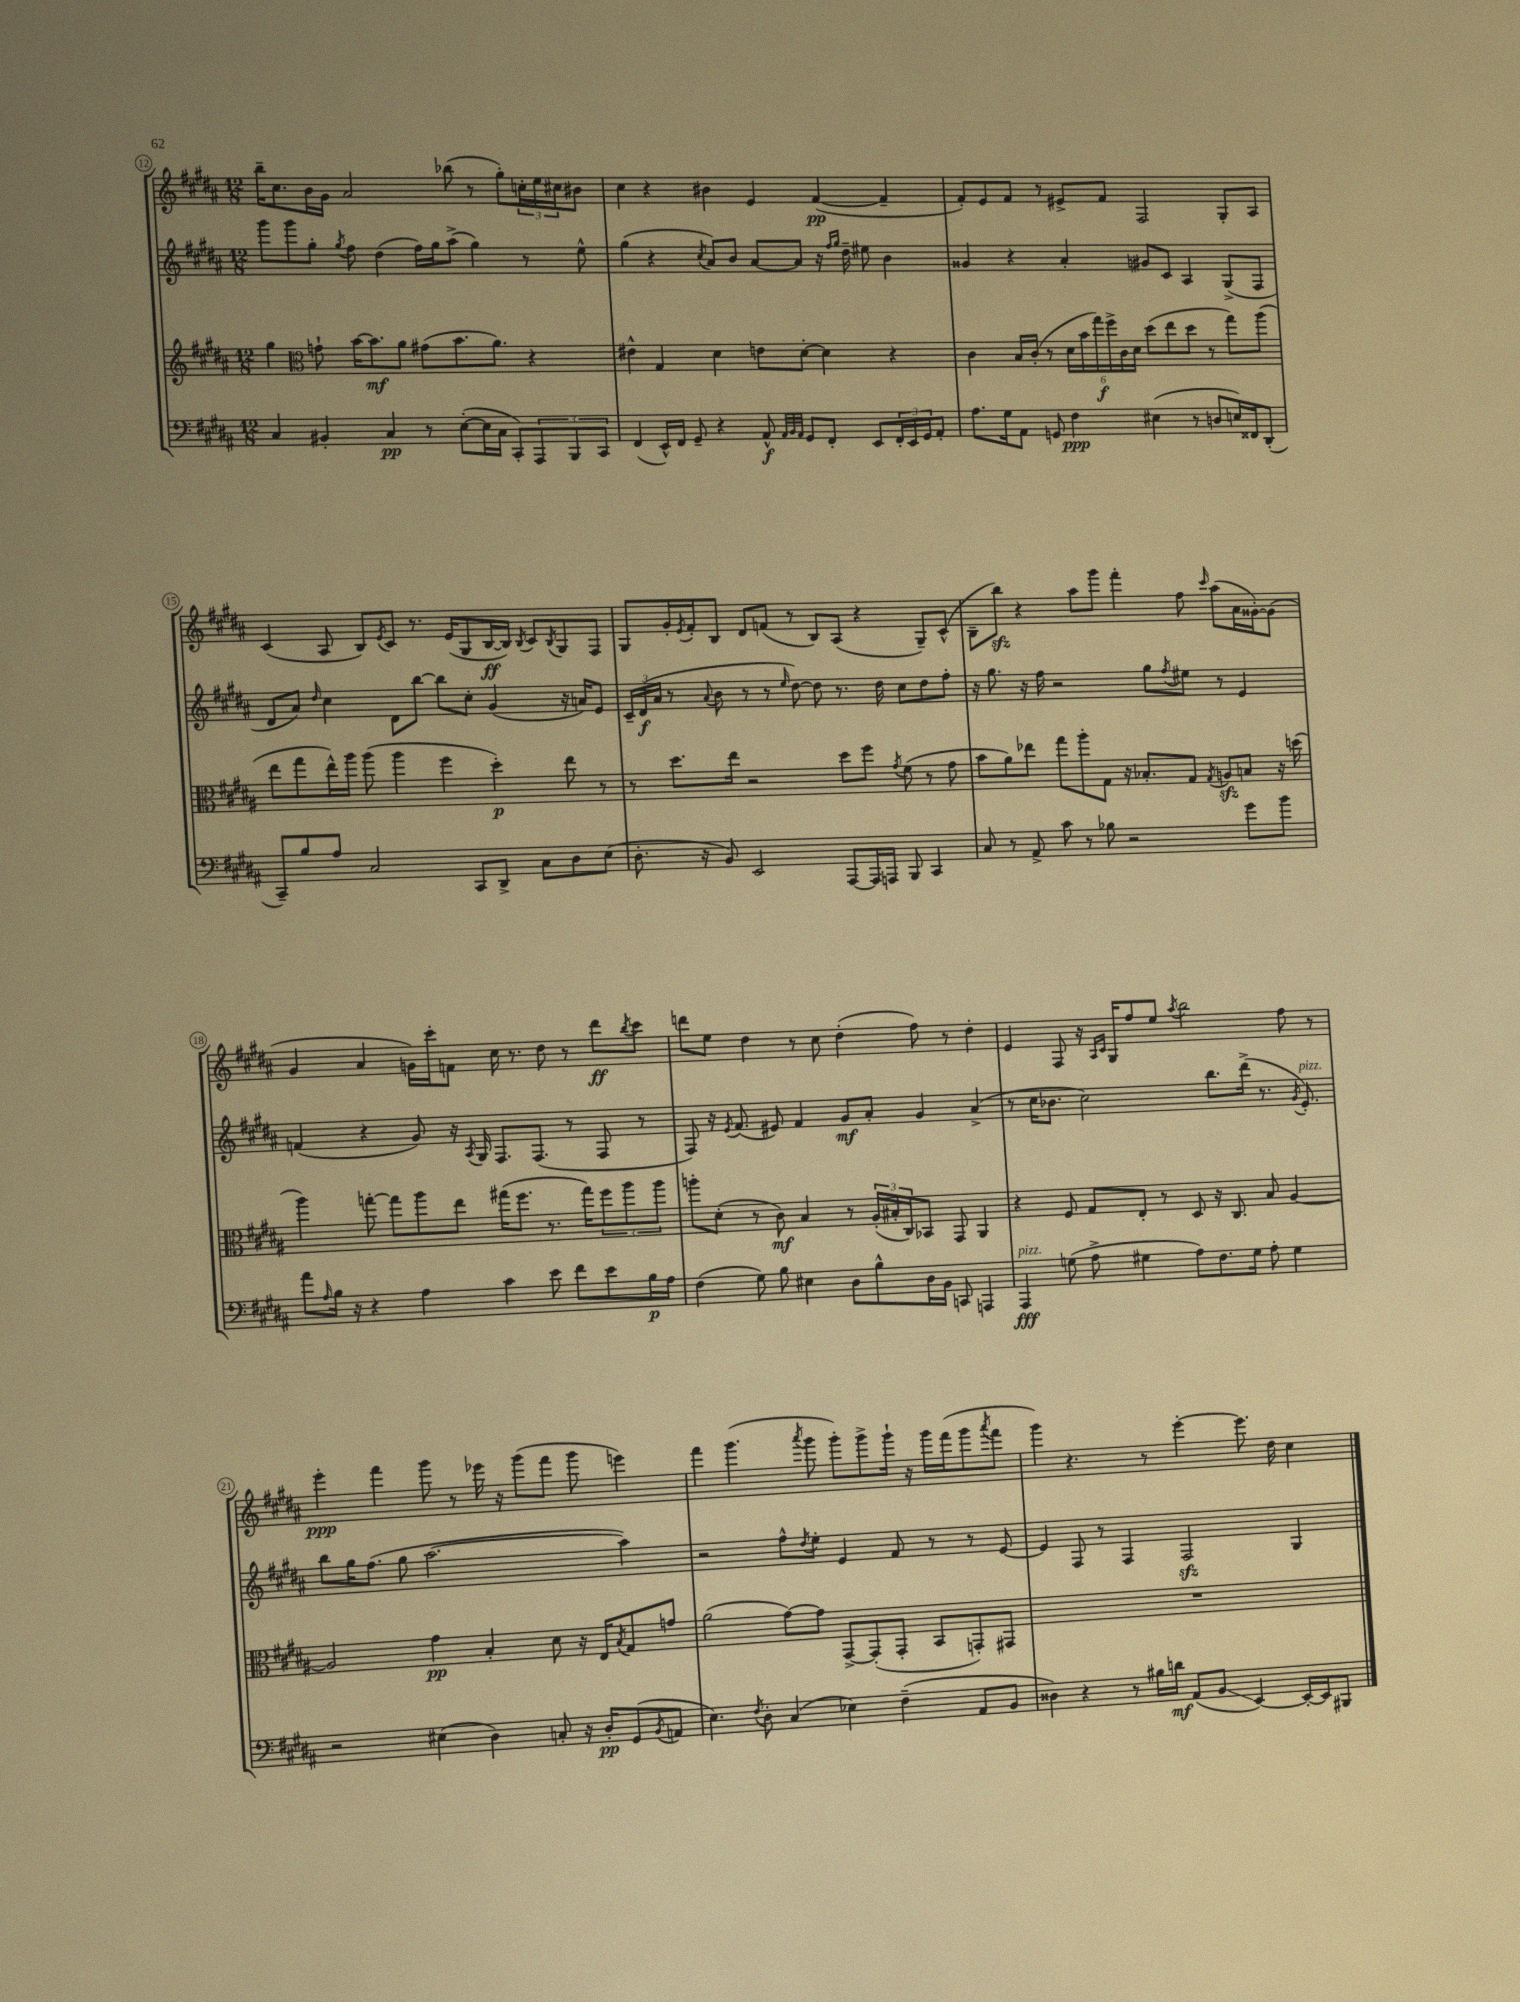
<<
\new StaffGroup <<
\new Staff = "s0" {
    \clef treble \key b \major \numericTimeSignature \time 12/8
    b''16-- cis''8. b'16 gis'16 ais'2 bes''8( r8 gis''8-.) \tuplet 3/2 { c''16-. e''16 cis''16 } bis'8 |
    cis''4 r4 bis'4 e'4 fis'4~\pp( fis'4-- |
    fis'8-.) e'8 fis'8 r8 eis'8-> fis'8 fis2 gis8-. ais8 |
    cis'4( ais8 b8) \acciaccatura { e'8 } cis'8 r8. e'16( gis8 b16~\ff b16) \acciaccatura { b8 } cis'8 \acciaccatura { b8 } gis8 fis8 |
    gis8 gis'16-. \acciaccatura { e'8 } fis'16-. b8 dis'8 f'8( r8 b8) ais8( r4 gis8--) cis'8-^( |
    b8-- b''8\sfz) r4 ais''8 gis'''8 fis'''4-. fis''8 \grace { cis'''16 } ais''8( ais'16 gisis'16~-.) gisis'8( |
    gis'4 ais'4 g'16) cis'''16-. f'8 cis''16 r8. dis''8 r8 dis'''8\ff \acciaccatura { b''8 } cis'''8 |
    d'''8 e''8 dis''4 r8 cis''8 dis''4-.( fis''8) r8 dis''4-. |
    e'4 fis8 r16 \grace { ais16 cis'16 } gis16 fis''8 e''8 \acciaccatura { ais''8 } b''2 fis''8 r8 |
    e'''4-.\ppp fis'''4 gis'''8 r8 ees'''16 r16 gis'''8( fis'''8 gis'''8 e'''4) |
    fis'''4 gis'''4.( \acciaccatura { ais'''8 } gis'''8 gis'''8-.) gis'''8-> gis'''16-! r16 gis'''16 fis'''16( gis'''8 \acciaccatura { ais'''8 } fis'''8 |
    gis'''4) r4. r8 e'''4~-. e'''8. dis''16 cis''4 \bar "|." |
}
\new Staff = "s1" {
    \clef treble \key b \major \numericTimeSignature \time 12/8
    gis'''8 gis'''8 gis''8-. \acciaccatura { gis''8 } fis''8 dis''4( fis''16) gis''16 ais''8->( gis''4) r8 e''8-^ |
    gis''4( r4 \acciaccatura { cis''8 } ais'8) b'8 ais'8~ ais'8 r16 \grace { fis''16 gis''16 } dis''16-- eis''8 b'4 |
    gisis'4 r4 ais'4-. gis'8 cis'8 ais4 gis8->( fis8 |
    dis'8 ais'8) \grace { dis''16 } cis''4 dis'8 b''8~ b''8 cis''8-. gis'4( r16 a'16) e'8 |
    \tuplet 3/2 { cis'16-- dis'16\f( ais'16 } r8 \appoggiatura { ais'8 } b'8 r8 r8 \grace { e''16 } dis''8~) dis''8 r8. dis''16 cis''8 dis''8 fis''8-. |
    r16 gis''8. r16 fis''16 r2 gis''8 \acciaccatura { fis''8 } eis''8 r8 e'4 |
    f'4( r4 gis'8) r16 \acciaccatura { ais8 } gis16 fis8. fis8.( r8 fis8 r8 |
    fis8) r16 \acciaccatura { e'8 } fis'8.( eis'8) fis'4 gis'8\mf ais'8-. gis'4 ais'4->( |
    r8 cis''16 bes'8. cis''2) b''8. dis'''16->( r8. \acciaccatura { gis'8 } e'8.-.^\markup { \italic "pizz." }) |
    b''8 gis''16 fis''8.( gis''8 ais''2.~ ais''4) |
    r2 fis''8-^ \acciaccatura { dis''8 } e''8-. e'4 fis'8 r8 r8 e'8~ |
    e'4 fis8 r8 fis4 fis2\sfz gis4 \bar "|." |
}
\new Staff = "s2" {
    \clef treble \key b \major \numericTimeSignature \time 12/8
    gis''4 \clef alto g'8-! b'16~ b'8.\mf ais'8 gis'8( b'8. ais'8.) r4 |
    eis'4-^ gis4 dis'4 e'8 dis'8~-. dis'4 r4 |
    cis'4 b16 cis'16-.( r8 \tuplet 6/4 { dis'16 b'16 gis''16\f) fis''16-> cis'16 dis'16 } dis''8( e''8 dis''8 r8 gis''8) ais''8( |
    e''8 gis''8 e''16-^) ais''16 ais''8( ais''4 fis''4 dis''4-.\p) e''8 r8 |
    r8 dis''8. e''16 r2 dis''8 fis''8 \acciaccatura { gis'8 } fis'8( r8 gis'8 |
    b'8 ais'8) ees''8 gis''8 ais''8-. gis8 r16 bes8.-. gis8 \acciaccatura { gis8 } a8\sfz b8 r16 d''16( |
    ais''4) g''8~-. g''8 ais''8 e''8 gis''16( fis''8. r8. gis''16) \tuplet 3/2 { fis''8 ais''8 ais''8 } |
    a''8-. dis'8-.( r8 cis'8\mf) b4 r8 \tuplet 3/2 { ais16-.( bis16-. cis16) } bes,8 gis,8 ais,4 |
    r4 fis8 gis8 e8-. r8 dis8 r16 cis8. b8 ais4~ |
    ais2 gis'4\pp b4-. dis'8 r16 e16 \acciaccatura { b8 } gis8 g'8 |
    ais'2( gis'8~) gis'8 gis,8~-> gis,8-.( gis,8-. b,8 g,8-.) gis,8 |
    R1. \bar "|." |
}
\new Staff = "s3" {
    \clef bass \key b \major \numericTimeSignature \time 12/8
    cis4 bis,4-. cis4\pp r8 e8~-.( e16 cis16 cis,8-.) \tuplet 3/2 { ais,,8 b,,8 cis,8 } |
    fis,4( e,16-^) fis,16 gis,8-- r4 ais,8-^\f \grace { ais,32 b,32 ais,32 } gis,8 fis,8-. e,8 \tuplet 3/2 { fis,16-. e,16 gis,16 } ais,8-. |
    ais8. gis16 ais,8 g,8 fis4\ppp eis4( r8 d8 e16) fisis,16 dis,8-.( |
    cis,8--) b8 ais8 cis2 cis,8 dis,8-> cis8 dis8 e8( |
    dis8.-. r16 b,8) e,2 ais,,8~ ais,,16 a,,16 b,,8 cis,4 |
    cis8 r8 ais,8-> cis'8 r8 bes8 r2 gis'8 b'8 |
    ais'8 \grace { ais16 } b16 r16 r4 ais4 cis'4 e'8 fis'8 e'8 b16\p ais16 |
    fis4( gis8) b8 eis4 dis8 b8-^ dis16 b,16 c,8 a,,4 |
    ais,,4\fff^\markup { \italic "pizz." } g8( ais8-> gis4 ais8) fis8. gis16 ais8-. gis4 |
    r2 eis4( dis4) c8-. r16 dis16-.\pp gis,8( \acciaccatura { b,8 } a,8 |
    e4.) \acciaccatura { fis8 } dis8-. cis4( ees4) fis4--( ais,8 b,8 |
    disis4) r4 r8 bis16 d'16\mf ais,8( b,8\glissando e,4~) e,16~-. e,16 bis,,8 \bar "|." |
}
>>
>>
\layout { \context { \Score currentBarNumber = #12 \override BarNumber.stencil = #(make-stencil-circler 0.1 0.3 ly:text-interface::print) } }
